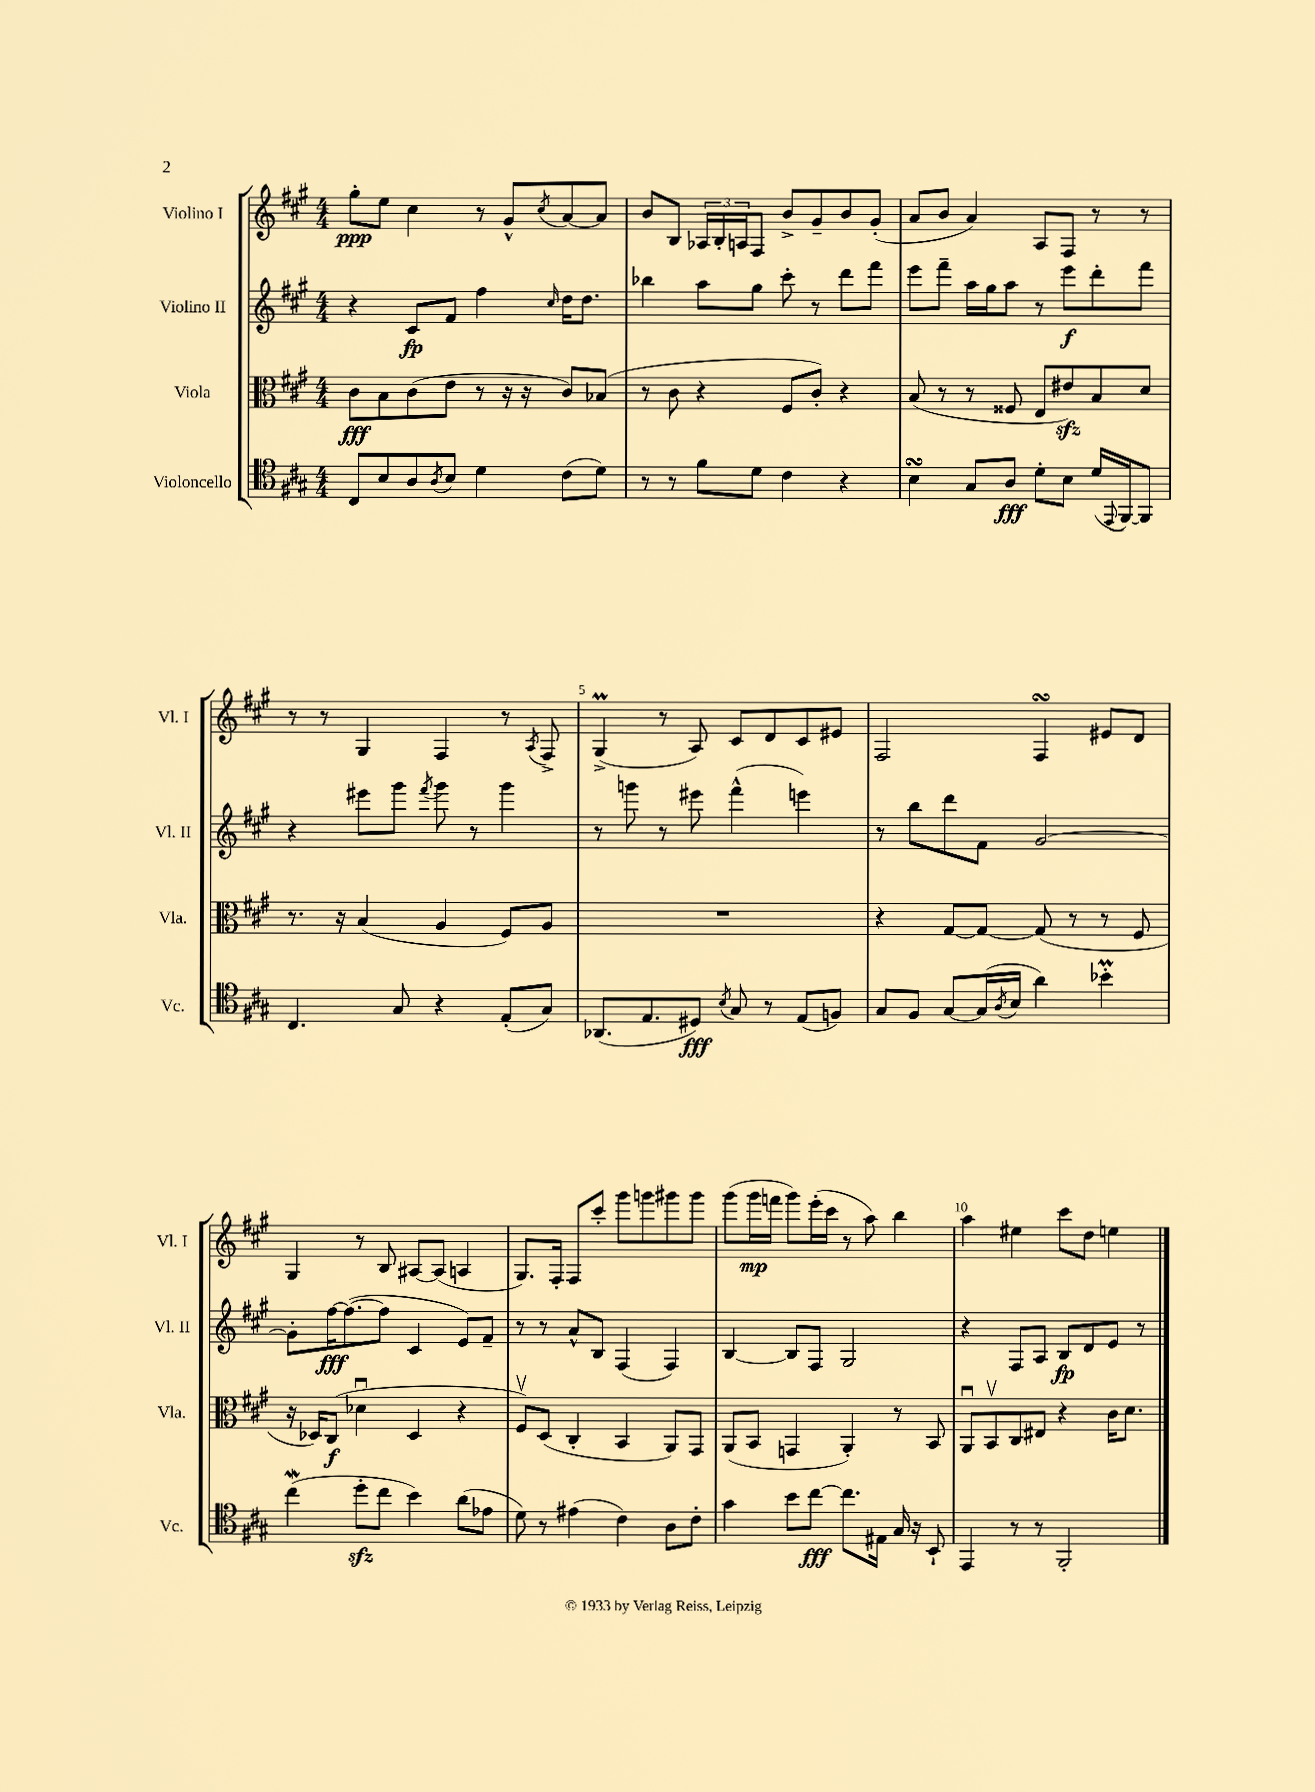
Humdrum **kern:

**kern	**kern	**kern	**kern
*staff4	*staff3	*staff2	*staff1
*clefC4	*clefC3	*clefG2	*clefG2
*k[f#c#g#]	*k[f#c#g#]	*k[f#c#g#]	*k[f#c#g#]
*M4/4	*M4/4	*M4/4	*M4/4
8C#	8c#	4r	8gg#'
8B	8B	.	8ee
8A	(8c#	8c#	4cc#
8qA	.	.	.
8B	8e	8f#	.
4d	8r	4ff#	8r
.	16r	.	8g#^^
.	16r	.	.
.	.	16qqcc#	8qcc#
(8c#	8c#)	16dd	[8a
.	.	8.dd	.
8d)	(8B-	.	8a]
=	=	=	=
8r	8r	4bb-	8b
8r	8c#	.	8B
8f#	4r	8aa	24A-
.	.	.	24B'
.	.	.	24A
8d	.	8gg#	8F#
4c#	8F#	8ccc#'	8b^
.	8c#')	8r	8g#~
4r	4r	8ddd	8b
.	.	8fff#	(8g#'
=	=	=	=
4B	(8B	8eee	8a
.	8r	8fff#~	8b
8G#	8r	16aa	4a)
.	.	16gg#	.
8A	8F##	8aa	.
8d'	8E	8r	8A
8B	8e#)	8eee	8F#
(16d	8B	8ddd'	8r
8qqEE	.	.	.
[16FF#)	.	.	.
8FF#]	8d	8fff#	8r
=	=	=	=
4.C#	8.r	4r	8r
.	.	.	8r
.	16r	.	.
.	(4B	8eee#	4G#
8G#	.	8ggg#	.
.	.	8qfff#	.
4r	4A	8ggg#	4F#
.	.	8r	.
(8E'	8F#)	4ggg#	8r
.	.	.	8qA
8G#)	8A	.	8F#^
=	=	=	=
(8.AA-	1r	8r	(4G#^
.	.	8ggg	.
8.E	.	.	.
.	.	8r	8r
8D#)	.	8eee#	8A)
8qB	.	.	.
8G#	.	(4fff#^^	8c#
8r	.	.	8d
(8E	.	4eee)	8c#
8F)	.	.	8e#
=	=	=	=
8G#	4r	8r	2F#
8F#	.	8bb	.
[8G#	[8G#	8ddd	.
(16G#]	8G#_	8f#	.
8qA	.	.	.
16B	.	.	.
4a)	(8G#]	[2g#	4F#
.	8r	.	.
4b-'	8r	.	8e#
.	8F#	.	8d
=	=	=	=
(4cc#	16r	8g#']	4G#
.	16D-)	.	.
.	(8C#	[16ff#	.
.	.	(8.ff#_	.
8dd'	4d-u	.	8r
8cc#	.	8ff#]	8B
4b)	4D-	4c#	[8A#
.	.	.	(8A#]
(8a	4r	8e)	4A
8e-	.	8f#~	.
=	=	=	=
8d)	8F#v)	8r	8.G#)
8r	(8D	8r	.
.	.	.	16F#'
(4e#	4C#'	8a^^	8F#
.	.	8B	8ccc#'
4c#)	4BB	(4F#	8ggg#
.	.	.	8ggg
8A	8AA)	4F#)	8ggg#
8c#'	8GG#	.	8ggg#
=	=	=	=
4g#	(8AA	[4B	(8ggg#
.	8BB	.	16ggg#
.	.	.	16fff
8b	4GG	8B]	8ggg#)
[8cc#	.	8F#	(16eee'
.	.	.	16ccc#
8.cc#]	4AA')	2G#	8r
.	.	.	8aa)
16E#	.	.	.
16G#	8r	.	4bb
16r	.	.	.
8BB`	8BB	.	.
=	=	=	=
4EE	8AAu	4r	4aa
.	8BBv	.	.
8r	8C#	8F#	4ee#
8r	8E#	8A	.
2FF#'	4r	8B	8ccc#
.	.	8d	8dd
.	16c#	8e	4ee
.	8.d	.	.
.	.	8r	.
==	==	==	==
*-	*-	*-	*-
